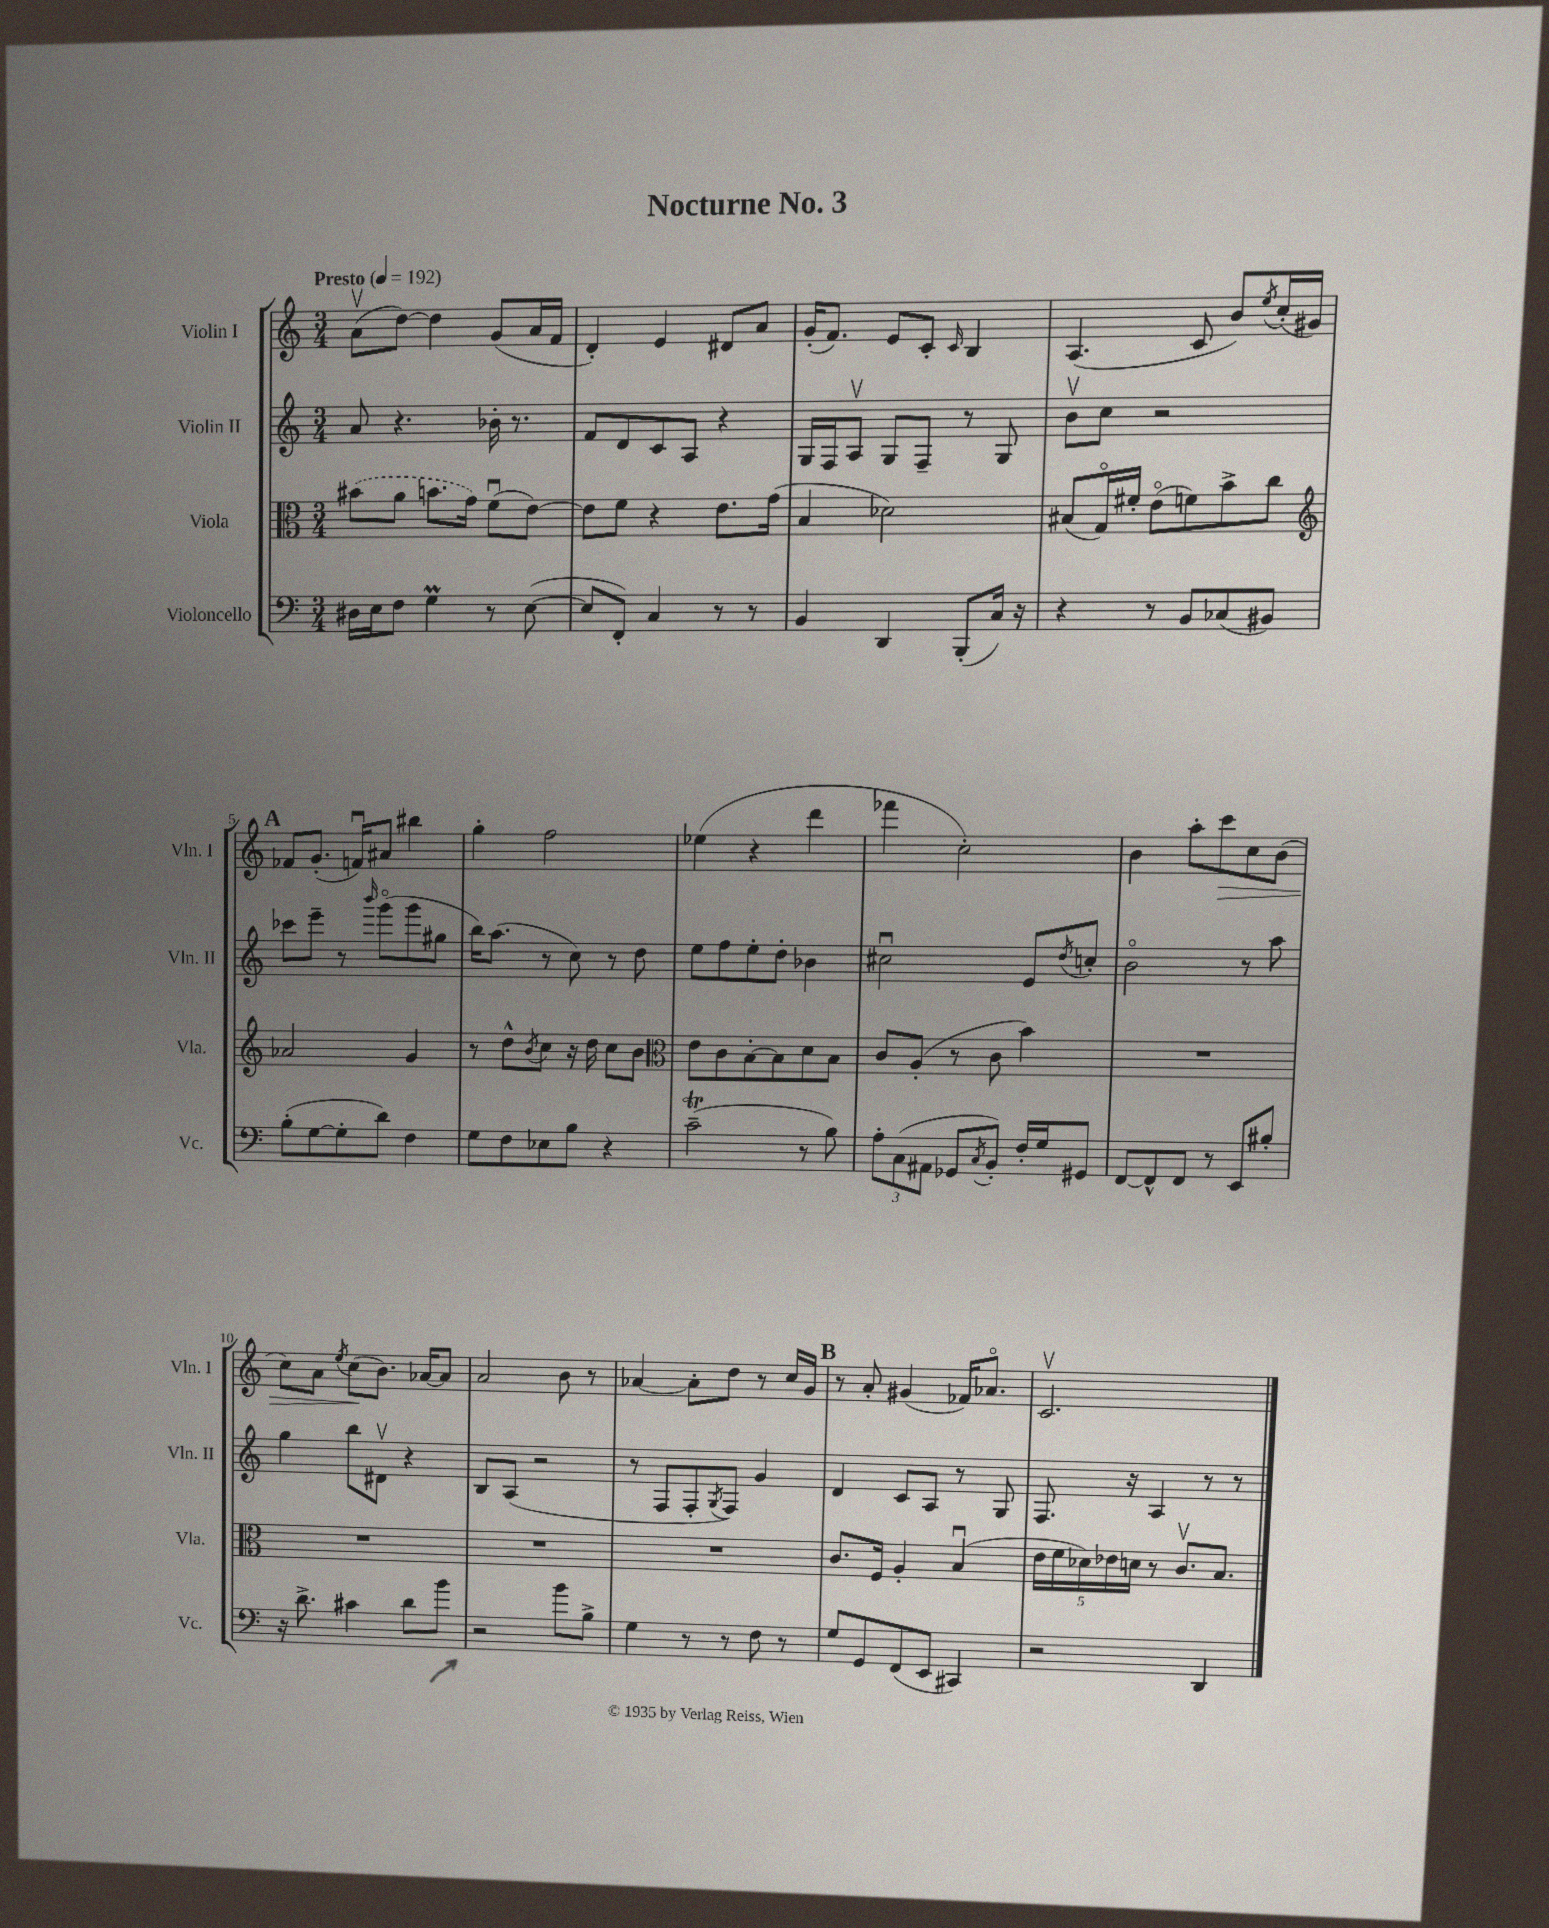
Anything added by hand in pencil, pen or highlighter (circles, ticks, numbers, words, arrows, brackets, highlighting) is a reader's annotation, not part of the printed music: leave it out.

**kern	**kern	**kern	**kern	**dynam
*part4	*part3	*part2	*part1	*part1
*staff4	*staff3	*staff2	*staff1	*staff1
*I"Violoncello	*I"Viola	*I"Violin II	*I"Violin I	*
*I'Vc.	*I'Vla.	*I'Vln. II	*I'Vln. I	*
*clefF4	*clefC3	*clefG2	*clefG2	*
*k[]	*k[]	*k[]	*k[]	*
*M3/4	*M3/4	*M3/4	*M3/4	*
*MM192	*MM192	*MM192	*MM192	*
=1	=1	=1	=1	=1
!	!	!	!LO:TX:a:B:t=Presto	!
16D#X\LL	(8b#X\L	8a/	(8av\L	.
16E\J	.	.	.	.
8F\J	8a\J	4.r	[8dd\J)	.
4GM\	8.bn\L	.	4dd\]	.
.	16g\Jk)	.	.	.
8r	(8fu\L	16b-X'\	(8g/L	.
.	.	8.r	.	.
([8E\	[8e\J)	.	16a/L	.
.	.	.	16f/JJ	.
=2	=2	=2	=2	=2
8E/L]	8e\L]	8f/L	4d'/)	.
8FF'/J)	8f\J	8d/	.	.
4C/	4r	8c/	4e/	.
.	.	8A/J	.	.
8r	8.e\L	4r	8d#X/L	.
8r	.	.	8a/J	.
.	(16g\Jk	.	.	.
=3	=3	=3	=3	=3
4BB/	4B/	16G/LL	(16g'/KL	.
.	.	16F/J	8.f/J)	.
.	.	8Av/J	.	.
4DD/	2d-X\)	8G/L	8e/L	.
.	.	8F~/J	8c'/J	.
.	.	.	16qqc/	.
(8BBB'/L	.	8r	4B/	.
16C/Jk)	.	8G/	.	.
16r	.	.	.	.
=4	=4	=4	=4	=4
4r	(8B#X/L	8bv\L	(4.A/	.
.	16G/L)	8cc\J	.	.
.	16f#X'/JJ	.	.	.
8r	(8e\L	2r	.	.
8BB/L	8fn\)	.	8c/	.
(8C-X/	8b^\	.	8b/L)	.
.	.	.	8qee/	.
8BB#X/J)	8cc\J	.	(16cc'/L	.
.	.	.	16g#X/JJ)	.
!!LO:LB:g=z
!!LO:REH:place=s1:t=A
=5	=5	=5	=5	=5
*	*clefG2	*	*	*
(8B'\L	2a-X/	8ccc-X\L	8f-X/L	.
[8G\	.	8eee~\J	(8.g'/J	.
8G'\]	.	8r	.	.
.	.	.	16fnu/KL)	.
.	.	16qqbbb/	.	.
8d\J)	.	(8ggg\L	8a#X/J	.
4F\	4g/	8ggg\	4bb#X\	.
.	.	8gg#X\J	.	.
=6	=6	=6	=6	=6
8G\L	8r	16bb\KL)	4gg'\	.
.	.	(8.aa\J	.	.
8F\	8dd^^\L	.	.	.
.	8qb/	.	.	.
8E-X\	8cc\J	8r	2ff\	.
8B\J	16r	8cc\)	.	.
.	16dd\	.	.	.
4r	8cc\L	8r	.	.
.	8b\J	8dd\	.	.
=7	=7	=7	=7	=7
*	*clefC3	*	*	*
(2cT~\	8e\L	8ee\L	(4ee-X\	.
.	8c\	8ff\	.	.
.	[8B'\	8ee'\	4r	.
.	8B\]	8dd'\J	.	.
8r	8d\	4b-X\	4ddd\	.
8B\)	8B\J	.	.	.
=8	=8	=8	=8	=8
12A'\L	8c/L	2cc#Xu\	4fff-X\	.
(12C\	.	.	.	.
.	(8A'/J	.	.	.
12AA#X\J	.	.	.	.
8GG-X/L	8r	.	2cc'\)	.
8qC/	.	.	.	.
8BB'/J)	8c\	.	.	.
16F'/LL	4b\)	8e/L	.	.
16G/J	.	.	.	.
.	.	8qdd/	.	.
8GG#X/J	.	8ccn'/J	.	.
=9	=9	=9	=9	=9
[8FF/L	2.r	2b\	4b\	.
8FF^^/]	.	.	.	.
8FF/J	.	.	8aa'\L	.
!	!	!	!	!LO:HP:b
8r	.	.	8ccc\	>
8EE/L	.	8r	8cc\	.
8B#X'/J	.	8aa\	(8b\J	.
!!LO:LB:g=z
=10	=10	=10	=10	=10
16r	2.r	4gg\	8cc\L)	.
8.d^\	.	.	.	.
.	.	.	8a\J	.
.	.	.	8qee/	.
4c#X\	.	8bb\L	(8cc\L	.
.	.	8d#Xv\J	8.b\J)	]
8d\L	.	4r	.	.
.	.	.	[16a-X/KL	.
8b\J	.	.	8a-/J]	.
=11	=11	=11	=11	=11
2r	2.r	8B/L	2a/	.
.	.	(8A/J	.	.
.	.	2r	.	.
8b\L	.	.	8b\	.
8B^\J	.	.	8r	.
=12	=12	=12	=12	=12
4G\	2.r	8r	[4a-X/	.
.	.	8F/L	.	.
8r	.	8F'/	8a-'\L]	.
.	.	8qG/	.	.
8r	.	8F/J)	8dd\J	.
8F\	.	4g/	8r	.
8r	.	.	16cc/LL	.
.	.	.	16g/JJ	.
!!LO:REH:place=s1:t=B
=13	=13	=13	=13	=13
8G/L	8.c/L	4d/	8r	.
8GG/	.	.	8a'/	.
.	16F/Jk	.	.	.
(8FF/	4A'/	8c/L	(4g#X/	.
8EE/J	.	8A/J	.	.
4CC#X/)	(4Bu/	8r	16f-X/KL)	.
.	.	.	8.a-X/J	.
.	.	8G/	.	.
=14	=14	=14	=14	=14
2r	20e\LL	8.F/	2.cv/	.
.	20f\	.	.	.
.	20d-X\)	.	.	.
.	20e-X\	.	.	.
.	.	16r	.	.
.	20dn\JJ	.	.	.
.	8r	4A/	.	.
.	8.cv/L	.	.	.
4DD/	.	8r	.	.
.	8.B/J	.	.	.
.	.	8r	.	.
==	==	==	==	==
*-	*-	*-	*-	*-
